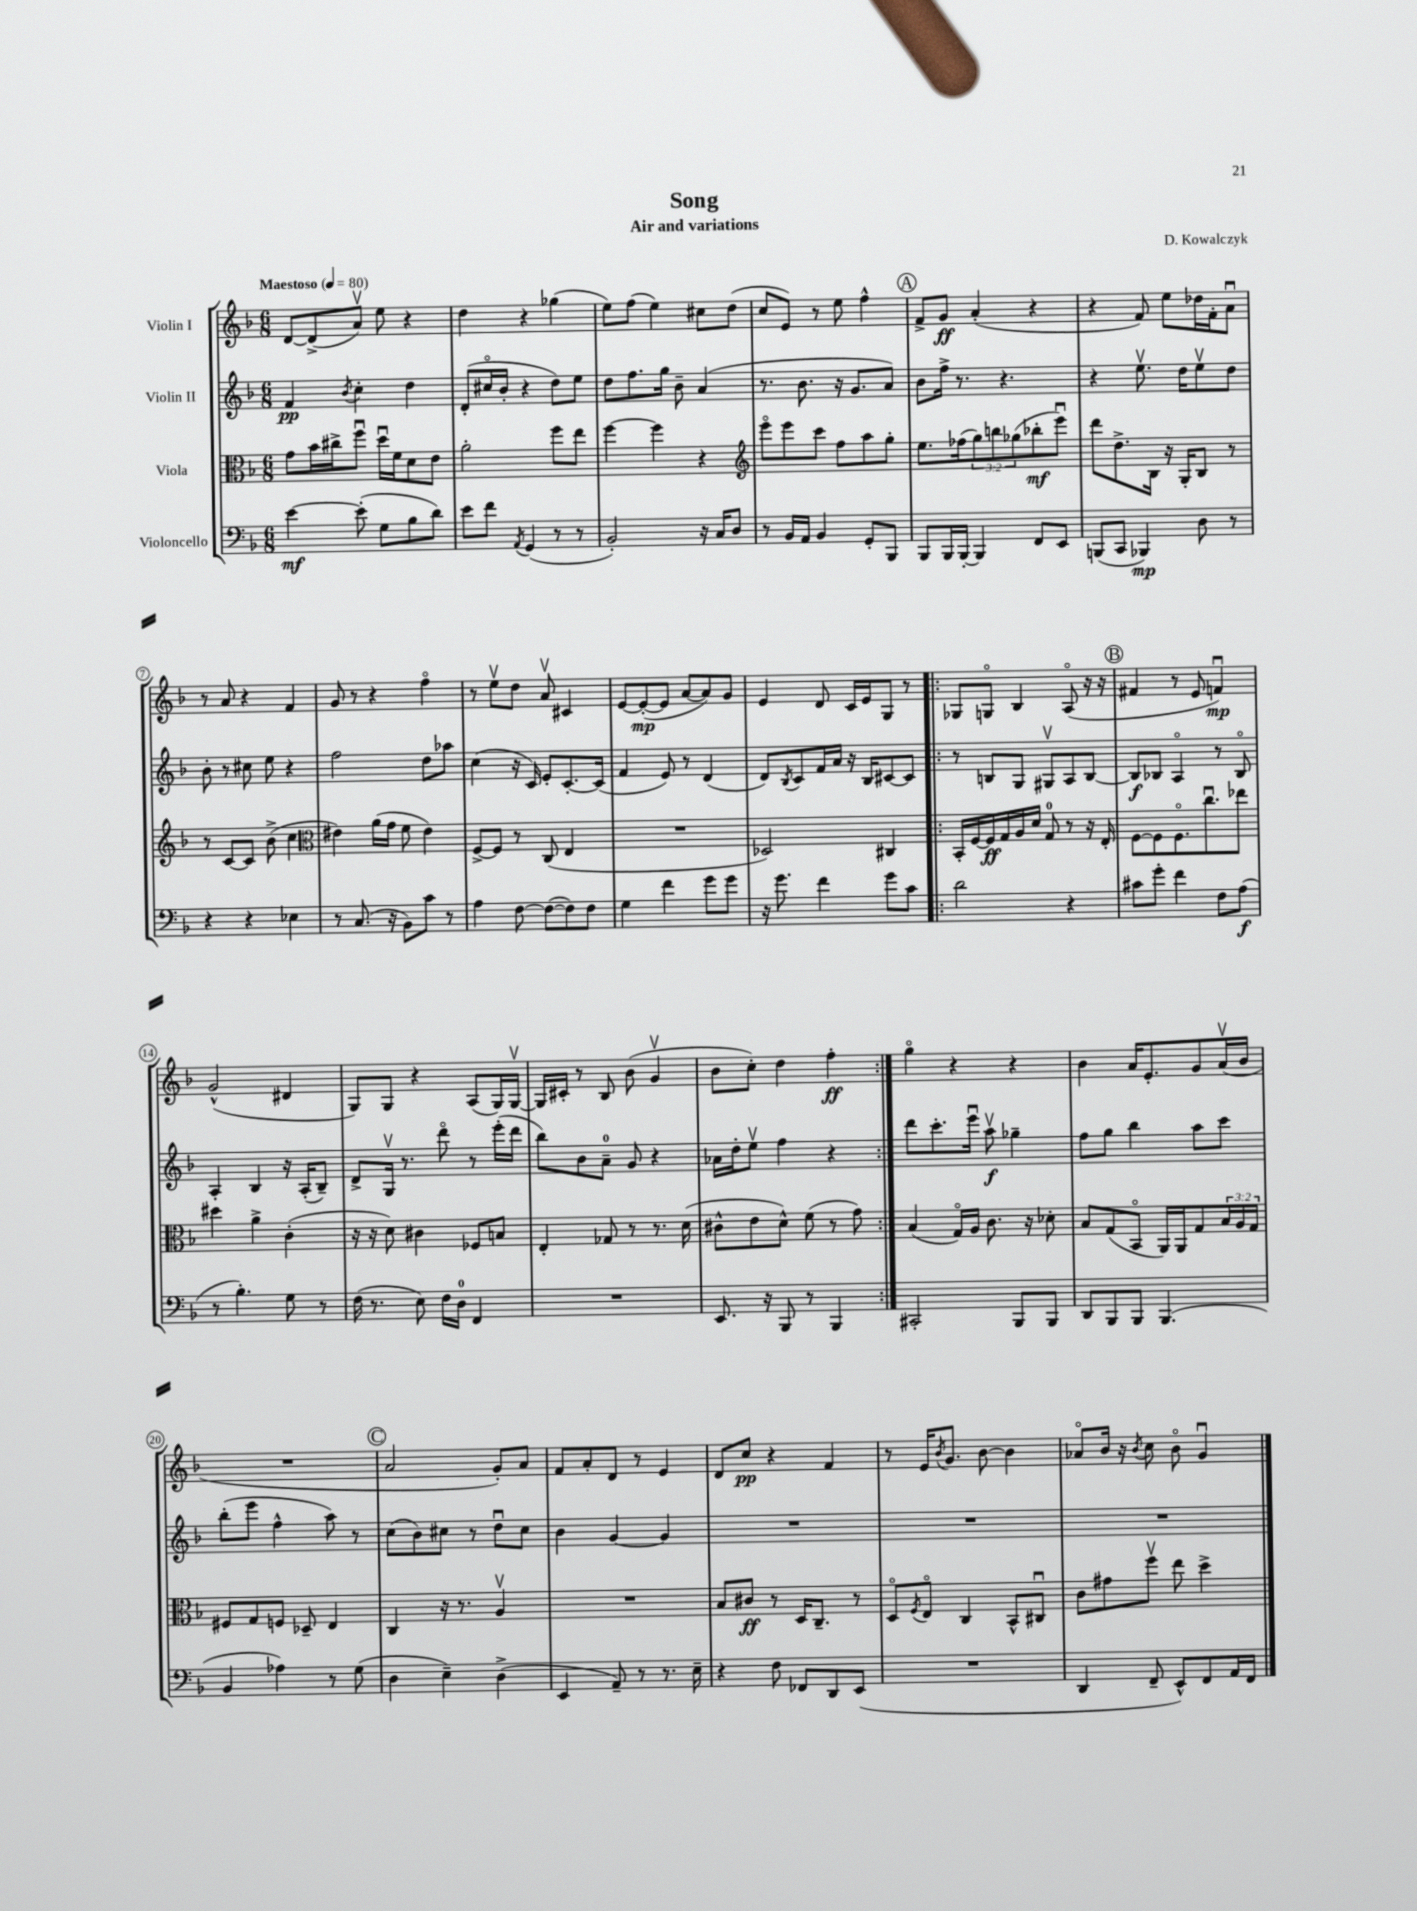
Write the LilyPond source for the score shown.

\header { title = "Song" composer = "D. Kowalczyk" subtitle = "Air and variations" }
<<
\new StaffGroup <<
\new Staff = "s0" \with { instrumentName = "Violin I" } {
    \clef treble \key f \major \numericTimeSignature \time 6/8 \tempo "Maestoso" 4 = 80
    d'8~ d'8->( a'8\upbow) e''8 r4 |
    d''4 r4 ges''4( |
    e''8) f''8( e''4) cis''8 d''8( |
    c''8 e'8) r8 e''8 f''4-^ |
    \mark \markup { \circle "A" } f'8-> g'8\ff a'4-.( r4 |
    r4 f'8) e''8 des''16 f'16-. a'8\downbow |
    r8 a'8 r4 f'4 |
    g'8 r8 r4 f''4\flageolet |
    r8 e''8\upbow d''8 a'8\upbow cis'4 |
    e'8~ e'8~-.\mp( e'8 a'8~ a'8) g'8 |
    e'4 d'8 c'16 e'16 g8 r8 |
    \repeat volta 2 { ges8 g8\flageolet bes4 a8\flageolet( r16 r16 |
    \mark \markup { \circle "B" } fis'4 r8 e'8 f'4\downbow\mp) |
    g'2-^( dis'4 |
    g8) g8 r4 a8( g16) g16~\upbow |
    g16 cis'16-. r8 bes8 bes'8( g'4\upbow |
    bes'8 c''8-.) d''4 f''4-.\ff | }
    g''4\flageolet r4 r4 |
    bes'4 a'16 e'8.-. g'8 a'16\upbow( bes'16 |
    R2. |
    \mark \markup { \circle "C" } a'2 g'8-.) a'8 |
    f'8 a'8-. d'8 r8 e'4 |
    d'8 c''8\pp r4 f'4 |
    r8 e'16 \acciaccatura { bes'8 } g'8. bes'8~ bes'4 |
    aes'8\flageolet bes'16 r16 \acciaccatura { bes'8 } c''8 bes'8\flageolet g'4\downbow \bar "|." |
}
\new Staff = "s1" \with { instrumentName = "Violin II" } {
    \clef treble \key f \major \numericTimeSignature \time 6/8
    f'4\pp \acciaccatura { bes'8 } c''4-. d''4 |
    d'8-.( cis''16\flageolet bes'16-. r4 d''8) e''8 |
    d''8 f''8. g''16 bes'8-- a'4( |
    r8. bes'8. r16 g'8. a'8) |
    \mark \markup { \circle "A" } bes'8 f''16-> r8. r4. |
    r4 e''8.\upbow d''16 e''8\upbow d''8 |
    bes'8-. r8 cis''8 e''8 r4 |
    f''2 d''8 aes''8 |
    c''4( r16 c'16) e'8-. c'8.~-. c'16( |
    f'4 e'8) r8 d'4( |
    d'8) \acciaccatura { bes8 } c'8 f'16 a'16 r16 bes16 cis'8~ cis'8 |
    \repeat volta 2 { r8 b8 g8 gis8\upbow a8 b8~ |
    \mark \markup { \circle "B" } b8\f bes8 a4\flageolet r8 bes8\flageolet |
    a4-. bes4 r16 a16-.( bes8--) |
    d'8-> g16\upbow r8. d'''8\flageolet r8 e'''16-.( d'''16 |
    bes''8) bes'8 a'8-0-- g'8 r4 |
    aes'16 d''16-. e''8\upbow f''4 r4 | }
    d'''8 c'''8.-. e'''16\downbow a''8\upbow\f ges''4-- |
    f''8 g''8 bes''4 a''8 c'''8 |
    bes''8-.( e'''8 f''4-^ a''8) r8 |
    \mark \markup { \circle "C" } c''8( bes'8) cis''8 r8 d''8\downbow cis''8 |
    bes'4 g'4~ g'4 |
    R2. |
    R2. |
    R2. \bar "|." |
}
\new Staff = "s2" \with { instrumentName = "Viola" } {
    \clef alto \key f \major \numericTimeSignature \time 6/8 \override Staff.TupletNumber.text = #tuplet-number::calc-fraction-text
    g'8 bes'16 cis''16-> f''8\downbow d''16\downbow f'16 d'8 e'8 |
    a'2-. f''8 e''8 |
    f''4~ f''4 r4 |
    \clef treble e'''8\flageolet e'''8 c'''8 f''8 a''8 g''8-. |
    \mark \markup { \circle "A" } e''8. fes''16( \tuplet 3/2 { g''8) b''8 ges''8( } bes''8-.\mf e'''8\downbow) |
    d'''8 d''8.-> bes16 r16 g16-. bes8 r8 |
    r8 c'8~ c'8 bes'8->( c''4 |
    \clef alto eis'4) a'16( g'16 f'8 eis'4) |
    f8~-> f8 r8 c8( e4 |
    R2. |
    des2) cis4 |
    \repeat volta 2 { bes,16-. f16~ f16\ff g16 a16 d'16 g8-0 r8 r16 e16-. |
    \mark \markup { \circle "B" } f8~ f8 f8.\flageolet c''8.\downbow ees''8 |
    dis''4 a'4-> c'4-.( |
    r16 r16 d'8) cis'4 fes8 b8 |
    e4-. ges8 r8 r8. d'16( |
    cis'8-^ e'8 d'8-^) f'8( r8 g'8) | }
    bes4( g16\flageolet) a16 c'8. r16 des'8-. |
    bes8 g8( bes,8\flageolet a,16) a,16 g8 \tuplet 3/2 { bes16 a16 g16 } |
    fis8 g8 f8 des8-- e4 |
    \mark \markup { \circle "C" } c4 r16 r8. a4\upbow |
    R2. |
    bes8 cis'8\ff r8 d16 c8.-- r8 |
    d8\flageolet \acciaccatura { f8 } e8\flageolet c4 bes,8-^ cis8\downbow |
    c'8 gis'8 f''8\upbow e''8 d''4-> \bar "|." |
}
\new Staff = "s3" \with { instrumentName = "Violoncello" } {
    \clef bass \key f \major \numericTimeSignature \time 6/8
    e'4~\mf e'8-.( g8 bes8 d'8) |
    e'8 f'8 \acciaccatura { a,8 } g,4( r8 r8 |
    bes,2-.) r16 c16 d8 |
    r8 bes,16 a,16 bes,4 g,8-. bes,,8 |
    \mark \markup { \circle "A" } bes,,8 bes,,16 bes,,16~-. bes,,4 f,8 e,8 |
    b,,8( c,8 bes,,4\mp) d8 r8 |
    r4 r4 ees4 |
    r8 c8.( r16 bes,8) c'8 r8 |
    a4 f8~ f8~( f8) f8 |
    g4 f'4 g'8 g'8 |
    r16 g'8. f'4 g'8 c'8 |
    \repeat volta 2 { d'2 r4 |
    \mark \markup { \circle "B" } cis'8 g'8-. f'4 f8 a8\f( |
    r8 bes4.-.) g8 r8 |
    f16( r8. e8) f16 d16-0 f,4 |
    R2. |
    e,8. r16 bes,,8 r8 bes,,4 | }
    cis,2-. bes,,8 bes,,8 |
    d,8 bes,,8 bes,,8 bes,,4.( |
    bes,4 aes4) r8 g8( |
    \mark \markup { \circle "C" } d4 e4--) d4->( |
    e,4 a,8--) r8 r8. e16-- |
    r4 f8 fes,8 d,8 e,8( |
    R2. |
    d,4 f,8-- e,8-^) f,8 a,16 f,16 \bar "|." |
}
>>
>>
\layout { \context { \Score \override BarNumber.stencil = #(make-stencil-circler 0.1 0.3 ly:text-interface::print) } }
